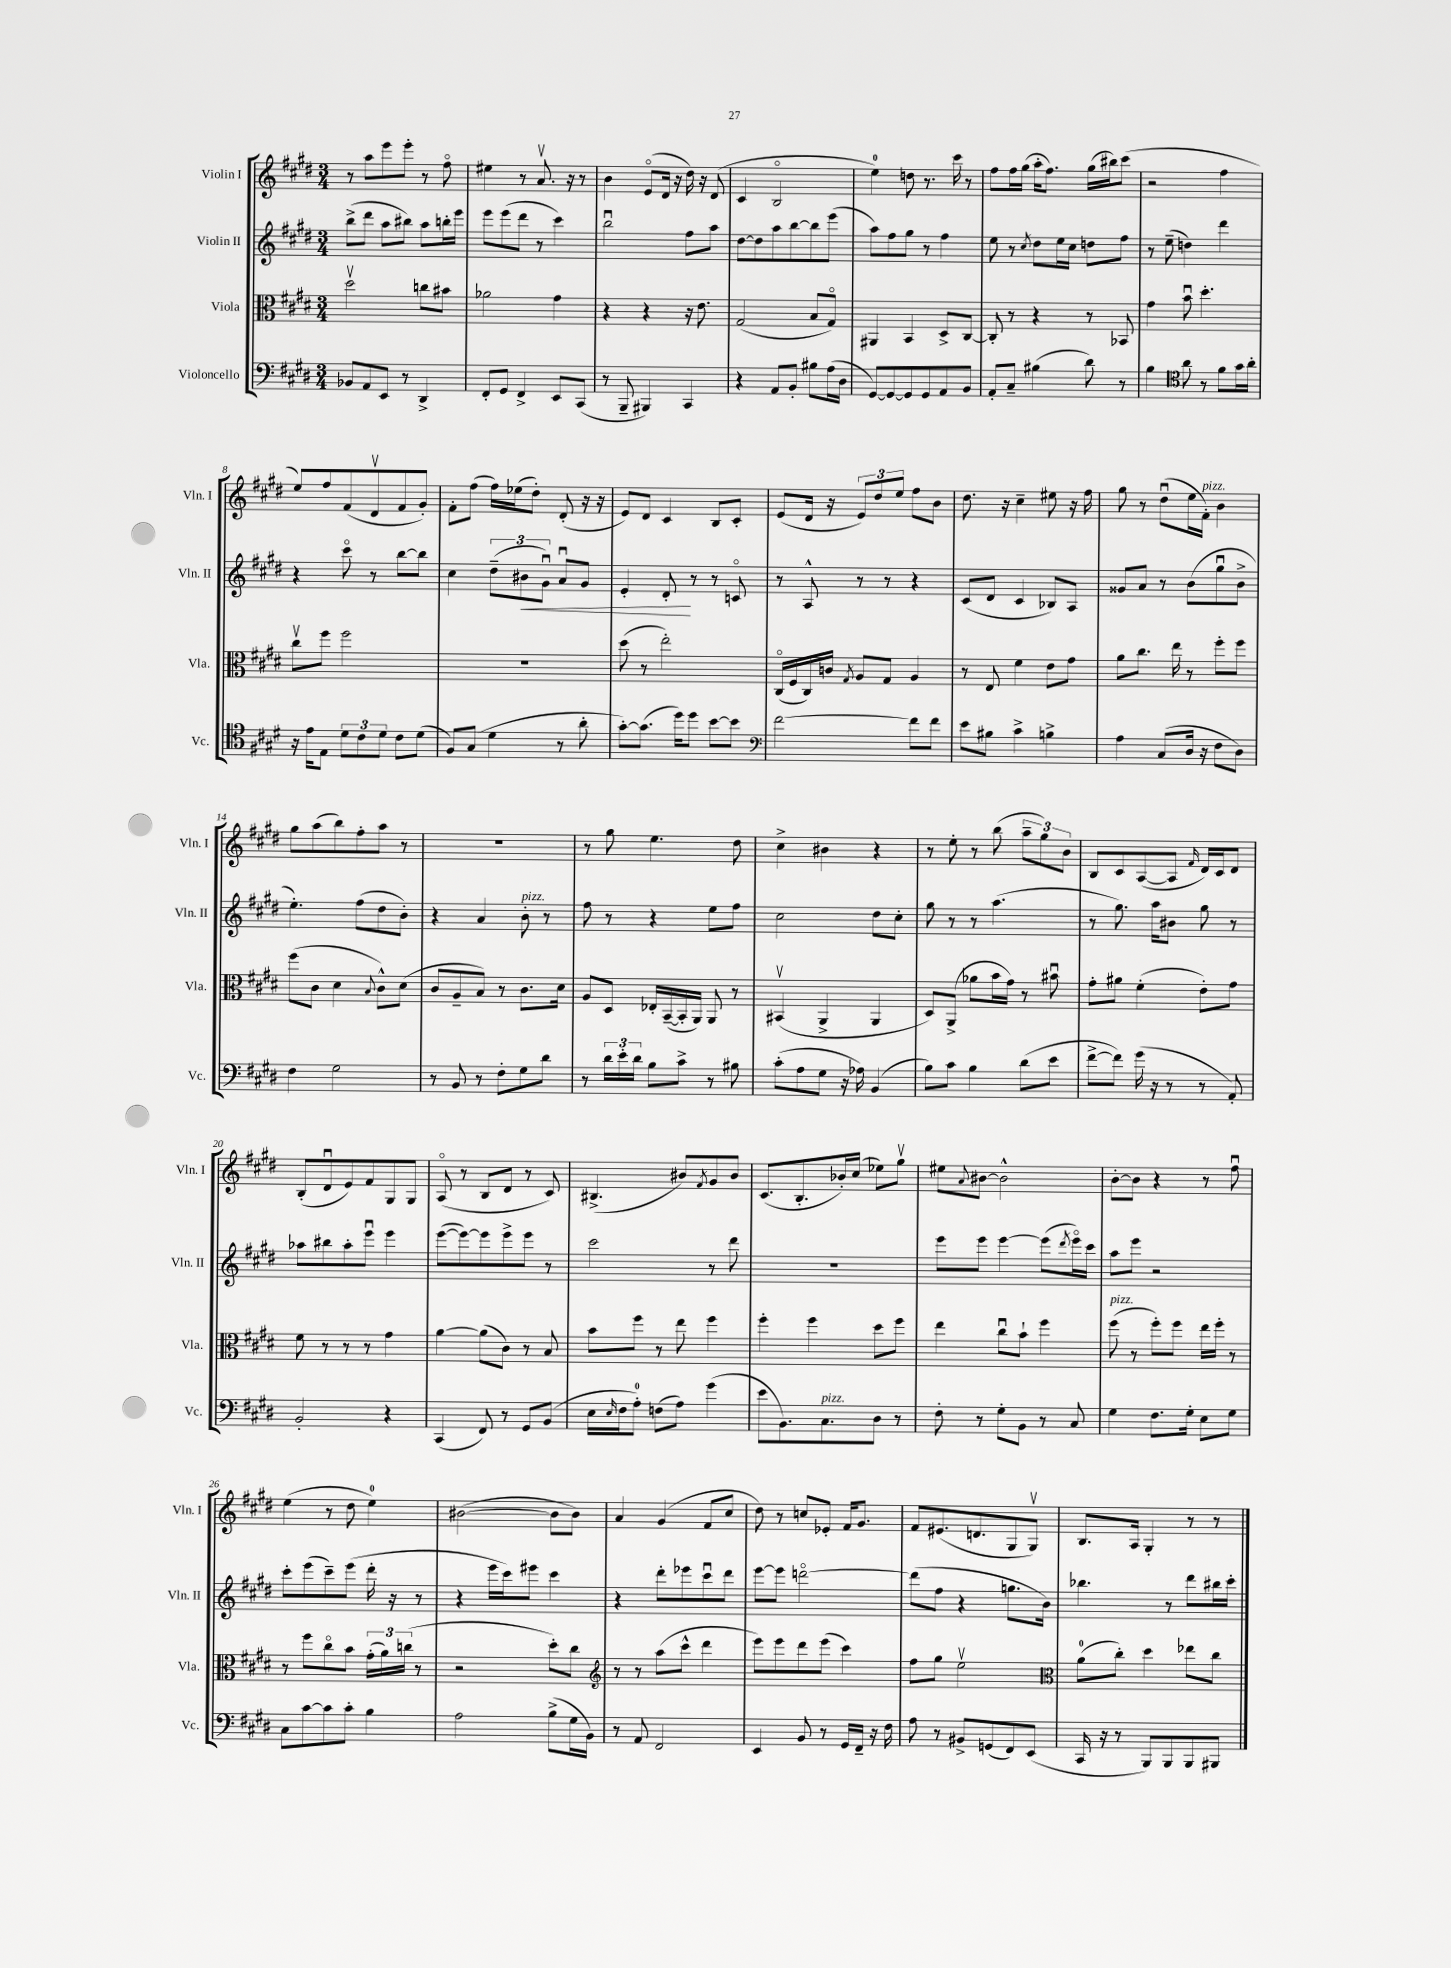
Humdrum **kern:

**kern	**kern	**kern	**kern
*staff4	*staff3	*staff2	*staff1
*clefF4	*clefC3	*clefG2	*clefG2
*k[f#c#g#d#]	*k[f#c#g#d#]	*k[f#c#g#d#]	*k[f#c#g#d#]
*M3/4	*M3/4	*M3/4	*M3/4
8BB-	2dd#v	(8bb^	8r
8AA	.	8ddd#	8aa
8EE	.	8aa	8eee
8r	.	8bb#)	8eee'
4DD#^	8cc	8aa	8r
.	8b#	16bb'	8ff#o
.	.	16eee	.
=	=	=	=
8FF#'	2a-	8eee	4ee#
8GG#	.	(8eee	.
4FF#^	.	8ddd#	8r
.	.	8r	8.av
8EE	4g#	4ccc#)	.
.	.	.	16r
(8CC#	.	.	8r
=	=	=	=
8r	4r	2bbu	4b
8BBB~	.	.	.
4BBB#)	4r	.	(8eo
.	.	.	16d#
.	.	.	16r
4CC#	16r	8ff#	16dd#)
.	8.e	.	16r
.	.	8aa	(8d#
=	=	=	=
4r	(2G#	[8dd#	4c#
.	.	8dd#]	.
8AA	.	8aa	2Bo
8BB'	.	[8bb	.
8B#	8B	8bb]	.
(16A	8G#o)	(8eee	.
16D#	.	.	.
=	=	=	=
[8GG#)	4AA#	8aa)	4ee)
8GG#_	.	8ff#	.
8GG#]	4BB	8gg#	8dd
8GG#	.	8r	8.r
8AA	8D#^	4ff#	.
.	.	.	16ccc#
8BB	[8C#	.	8r
=	=	=	=
8AA'	8C#']	8ee	8ff#
8C#~	8r	8r	16ff#
.	.	.	(16gg#
.	.	8qcc#	.
(4B#	4r	8dd#	16aa'
.	.	.	8.ff#)
.	.	16ee	.
.	.	16cc#	.
8d#)	8r	8dd	(16gg#
.	.	.	16bb#)
8r	8BB-	8ff#	(8ccc#
=	=	=	=
4B	4g#	8r	2r
.	.	(8ee~	.
*clefC4	*	*	*
8a	8bu	4dd)	.
8r	4.dd#'	.	.
8f#	.	4ddd#	4ff#
16g#	.	.	.
16a'	.	.	.
=	=	=	=
16r	8cc#v	4r	8ee)
16e	.	.	.
8E	8ff#	.	8ff#
12d#	2ff#	8ccc#o	(8f#
12c#	.	.	.
.	.	8r	8d#v
12d#	.	.	.
8c#	.	[8bb	8f#
(8d#	.	8bb]	8g#')
=	=	=	=
8F#)	2.r	4cc#	8f#'
(8G#	.	.	(8ff#
4d#	.	(12dd#~	16ff#)
.	.	.	(16ee-
.	.	12b#	.
.	.	.	8dd#')
.	.	12g#u)	.
8r	.	8au	(8d#'
8a'	.	8g#	16r
.	.	.	16r
=	=	=	=
[8g#')	(8dd#	4e'	8e)
(8.g#]	8r	.	8d#
.	2ee')	8d#'	4c#
16dd#)	.	.	.
8dd#	.	8r	.
[8b	.	8r	8B
8b]	.	8co	8c#'
=	=	=	=
*clefF4	*	*	*
[2f#	(16C#o	8r	(8e
.	16F#	.	.
.	16C#)	8A^^	16d#
.	16c	.	16r
.	8qG#	.	.
.	8A	8r	12e)
.	.	.	12dd#
.	8G#	8r	.
.	.	.	12ee
8f#]	4A	4r	8ff#
8f#	.	.	8b
=	=	=	=
8e	8r	(8c#	8.dd#
8B#	8E	8d#	.
.	.	.	16r
4c#^	4f#	4c#	4cc#~
4B^	8e	8B-)	8ee#
.	8g#	8A	16r
.	.	.	16ff#
=	=	=	=
4A	8a	8g##	8gg#
.	8.cc#	8a	8r
(8C#	.	8r	(8dd#u
.	16ee	.	.
16D#	8r	(8b	16ee
16r	.	.	16f#')
8F#	8ff#'	8gg#u	4b
8D#)	8ff#	8b^	.
=	=	=	=
4F#	(8ff#	4.ee')	8gg#
.	8c#	.	(8aa
2G#	4d#	.	8bb)
.	.	(8ff#	8ff#'
.	8qqB	.	.
.	8c#^^)	8dd#	8aa
.	(8d#	8b')	8r
=	=	=	=
8r	8c#	4r	2.r
8BB	8A~	.	.
8r	8B)	4a	.
8F#'	8r	.	.
8G#	8.c#	8b'	.
8d#	.	8r	.
.	16d#	.	.
=	=	=	=
8r	8A	8ff#	8r
24d#	8D#	8r	8gg#
24e'	.	.	.
24d#	.	.	.
8B	16E-'	4r	4.ee
.	([16BB~	.	.
8c#^	16BB']	.	.
.	16AA)	.	.
8r	8AA	8ee	.
8B#	8r	8ff#	8dd#
=	=	=	=
(8c#'	(4BB#v	2cc#	4cc#^
8A	.	.	.
8G#	4AA^	.	4b#
16r	.	.	.
16A-)	.	.	.
(4BB	4AA	8dd#	4r
.	.	8cc#'	.
=	=	=	=
8B)	8D#)	8gg#	8r
8c#	(8AA^	8r	8ee'
4B	8a-	8r	8r
.	16b	(4.aa	(8bb
.	16g#)	.	.
(8d#	8r	.	12aa~
.	.	.	12gg#)
8e	8b#u	.	.
.	.	.	12b
=	=	=	=
[8f#^	8g#'	8r	8B
8f#])	8a#	8.gg#)	8c#
(16g#	(4f#'	.	([8A
16r	.	16aa	.
8r	.	8b#	8A]
.	.	.	16qqf#
8r	8e')	8gg#	16d#)
.	.	.	16c#
8AA')	8g#	8r	8d#
=	=	=	=
2BB'	8f#	8aa-	(8B'
.	8r	8bb#	8d#u
.	8r	8aa-'	8e)
.	8r	8eeeu	8f#
4r	4g#	4eee	8G#
.	.	.	8G#
=	=	=	=
(4CC#	[4a	([8eee	(8Ao
.	.	8eee_)	8r
8FF#)	(8a]	8eee]	8B
8r	8c#)	8eee^	8d#
8GG#	8r	8eee	8r
(8BB	8B	8r	8c#)
=	=	=	=
16E	8b	2ccc#	(4.B#^
16qqE	.	.	.
16F#	.	.	.
8A')	8ff#	.	.
(8F	8r	.	.
8A)	8ee	.	8b#)
.	.	.	8qf#
(4g#	4ff#	8r	8g#
.	.	8ddd#	8b#
=	=	=	=
8e	4ff#'	2.r	(8.c#
8.BB)	.	.	.
.	.	.	8.B'
.	4ff#	.	.
8.C#	.	.	.
.	.	.	16b-')
.	.	.	(16cc#
8D#	8dd#	.	8ee-)
8r	8ff#	.	8gg#v
=	=	=	=
8F#'	4ee	8eee	8ee#
.	.	.	8qqa
8r	.	8eee	[8b#
8G#'	8cc#u	[4eee	2b#^^]
8BB	8b`	.	.
8r	4ff#	(8eee]	.
.	.	8qddd#	.
8C#	.	16eeeo)	.
.	.	16ccc#	.
=	=	=	=
4G#	(8ff#	8aa	[8b'
.	8r	8eee	8b]
8.F#	8ff#')	2r	4r
.	8ff#	.	.
16G#'	.	.	.
8E	16ee	.	8r
.	16ff#'	.	.
8G#	8r	.	8ff#u
=	=	=	=
8C#	8r	8ccc#'	(4ee
[8c#	8ff#	(8eee	.
8c#]	8cc#o	8ccc#~)	8r
8c#'	8b	(8eee	8dd#
4B	(24g#'	16ddd#'	4ee)
.	24a)	.	.
.	.	16r	.
.	(24cc	.	.
.	8r	8r	.
=	=	=	=
2A	2r	4r	([2b#
.	.	16eee	.
.	.	16ccc#)	.
.	.	8eee#	.
(8B^	8dd#')	4ccc#	8b#]
16G#	8cc#	.	8b#)
16BB)	.	.	.
=	=	=	=
*	*clefG2	*	*
8r	8r	4r	4a
8AA	8r	.	.
2FF#	(8aa	8ddd#'	(4g#
.	8ccc#^^	8eee-	.
.	4ddd#	8ccc#u	8f#
.	.	8ddd#	8cc#
=	=	=	=
4EE	8eee)	[8eee	8dd#)
.	8eee	8eee]	8r
8BB	8ddd#	[2dddo	8cc
8r	(8eee	.	8e-'
16GG#	4ccc#)	.	16f#
16FF#~	.	.	8.g#
16r	.	.	.
16F#	.	.	.
=	=	=	=
8A	8ff#	(8ddd]	8f#
8r	8gg#	8ff#	(8.e#
8BB#^	2eev	4r	.
.	.	.	8.d
(8GG	.	.	.
8FF#)	.	8.gg	8G#
(8EE	.	.	8G#v)
.	.	16b)	.
=	=	=	=
*	*clefC3	*	*
16CC#	(8a	4.bb-	8.B
16r	.	.	.
8r	8cc#')	.	.
.	.	.	16A
8BBB)	4dd#	.	4G#'
8BBB	.	8r	.
8BBB	8ee-	8ddd#	8r
8BBB#	8cc#	16bb#	8r
.	.	16ccc#'	.
==	==	==	==
*-	*-	*-	*-
